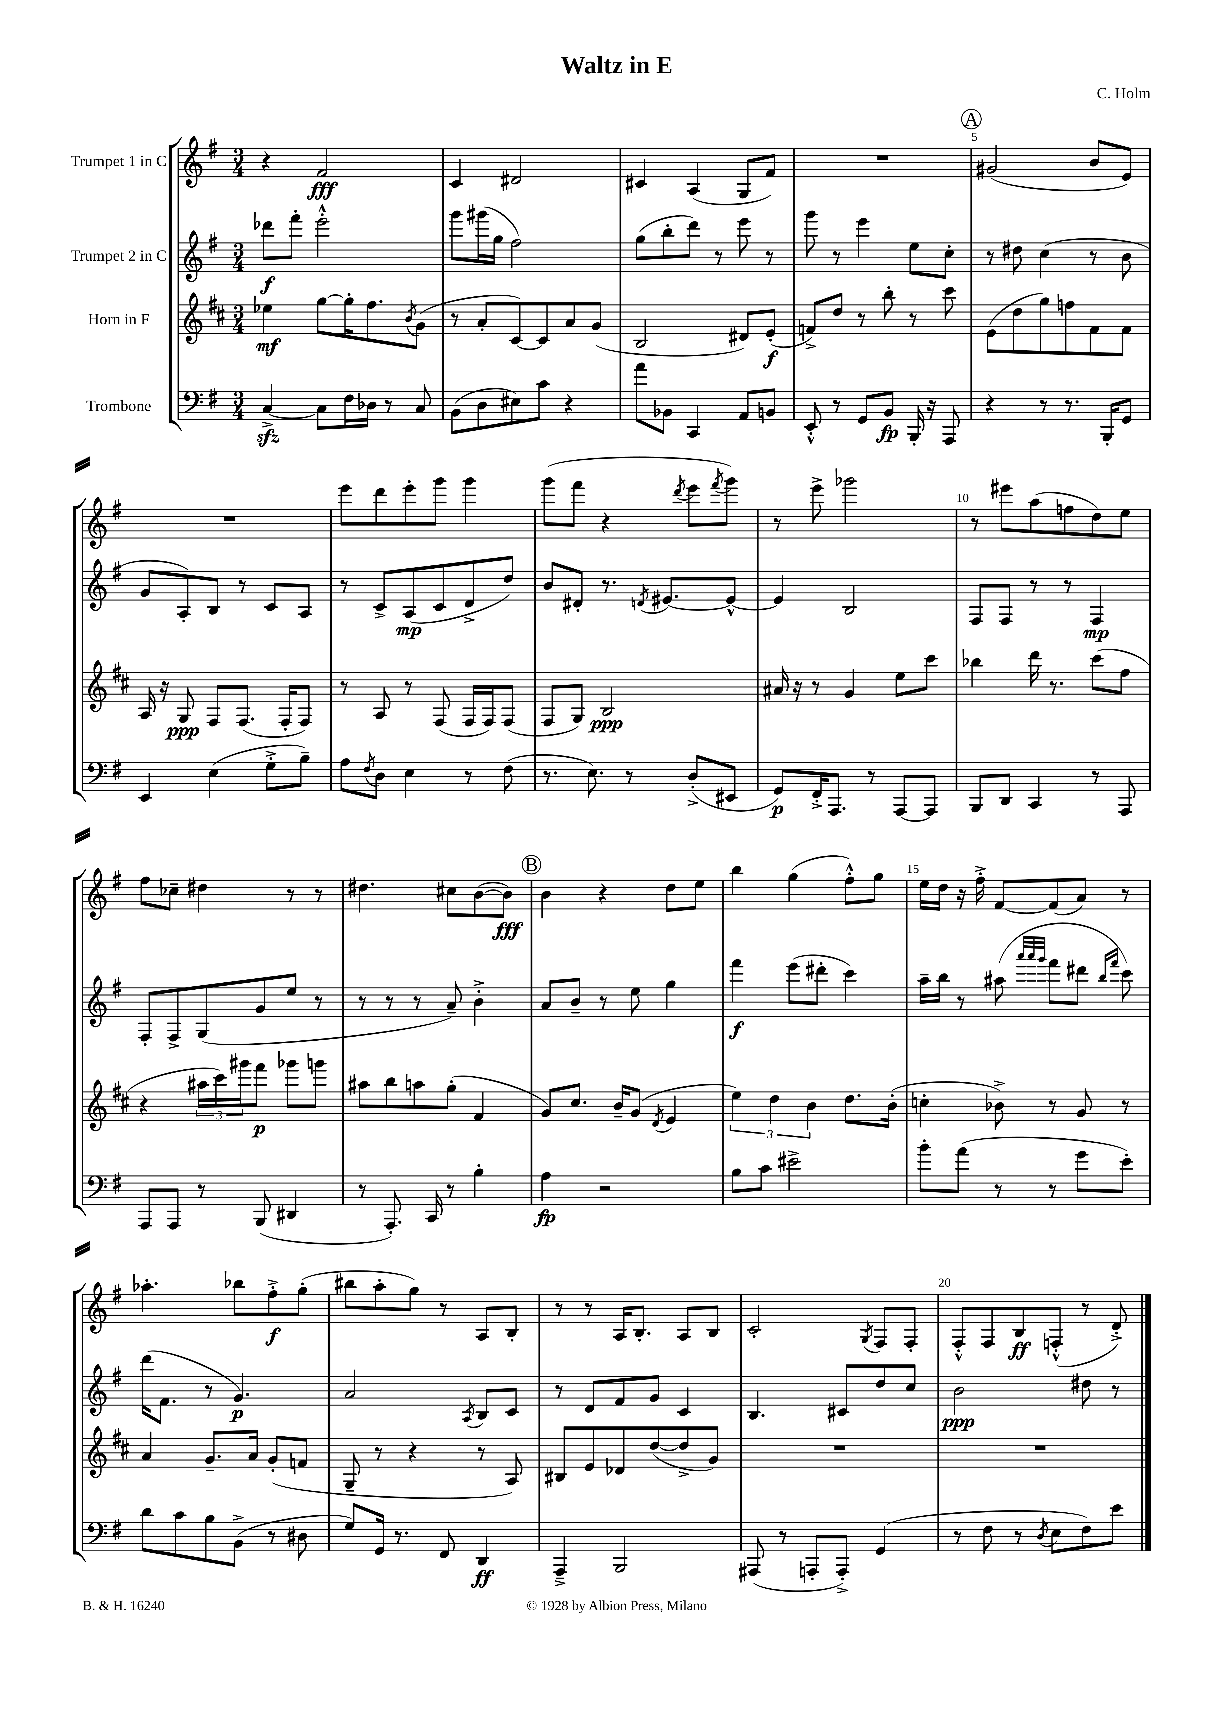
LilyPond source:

\header { title = "Waltz in E" composer = "C. Holm" }
<<
\new StaffGroup <<
\new Staff = "s0" \with { instrumentName = "Trumpet 1 in C" } {
    \clef treble \key g \major \numericTimeSignature \time 3/4
    r4 fis'2\fff |
    c'4 dis'2 |
    cis'4 a4( g8 fis'8) |
    R2. |
    \mark \markup { \circle "A" } gis'2( b'8 e'8) |
    R2. |
    e'''8 d'''8 e'''8-. g'''8 g'''4 |
    g'''8( fis'''8 r4 \acciaccatura { d'''8 } e'''8 \acciaccatura { fis'''8 } g'''8) |
    r8 e'''8-> ges'''2 |
    r8 eis'''8 a''8( f''8 d''8) e''8 |
    fis''8 ces''8-- dis''4 r8 r8 |
    dis''4. cis''8 b'8~( b'8\fff) |
    \mark \markup { \circle "B" } b'4 r4 d''8 e''8 |
    b''4 g''4( fis''8-.-^) g''8 |
    e''16 d''16 r16 fis''16-.-> fis'8~ fis'8( a'8) r8 |
    aes''4.-. bes''8 fis''8-.->\f g''8-.( |
    bis''8 a''8-. g''8) r8 a8 b8-. |
    r8 r8 a16 b8.-. a8 b8 |
    c'2-. \acciaccatura { g8 } fis8 fis8-. |
    fis8-.-^ fis8 b8\ff f8-.-^( r8 d'8-.->) \bar "|." |
}
\new Staff = "s1" \with { instrumentName = "Trumpet 2 in C" } {
    \clef treble \key g \major \numericTimeSignature \time 3/4
    des'''8\f fis'''8-. e'''2-.-^ |
    g'''8 gis'''16( g''16 fis''2) |
    g''8( b''8-. d'''8) r8 e'''8 r8 |
    g'''8 r8 e'''4 e''8 c''8-. |
    \mark \markup { \circle "A" } r8 dis''8 c''4( r8 b'8 |
    g'8 a8-.) b8 r8 c'8 a8 |
    r8 c'8-> a8\mp( c'8 d'8-> d''8) |
    b'8 dis'8-. r8. \acciaccatura { d'8 } eis'8.~ eis'8~-^ |
    eis'4 b2 |
    fis8 fis8 r8 r8 fis4\mp |
    fis8-. fis8-> g8( g'8 e''8 r8 |
    r8 r8 r8 a'8--) b'4-.-> |
    \mark \markup { \circle "B" } a'8 b'8-- r8 e''8 g''4 |
    fis'''4\f e'''8( dis'''8-. c'''4) |
    a''16-- b''16 r8 ais''8( \grace { a'''32 a'''32 g'''32 } fis'''8 dis'''8 \grace { b''16 fis'''16 } c'''8) |
    d'''16( fis'8. r8 g'4.\p) |
    a'2 \acciaccatura { a8 } b8 c'8 |
    r8 d'8 fis'8 g'8 c'4 |
    b4. cis'8 d''8 c''8 |
    b'2\ppp dis''8 r8 \bar "|." |
}
\new Staff = "s2" \with { instrumentName = "Horn in F" } {
    \clef treble \key d \major \numericTimeSignature \time 3/4
    ees''4\mf g''8~ g''16-. fis''8. \acciaccatura { b'8 } g'8( |
    r8 a'8-. cis'8~) cis'8 a'8 g'8( |
    b2 dis'8) e'8-.\f( |
    f'8->) d''8 r8 b''8-. r8 cis'''8 |
    \mark \markup { \circle "A" } e'8( d''8 g''8) f''8 fis'8 fis'8 |
    a16 r16 g8\ppp fis8 fis8.( fis16-. fis8) |
    r8 a8 r8 fis8( fis16 fis16) fis8( |
    fis8 g8) b2\ppp |
    ais'16 r16 r8 g'4 e''8 cis'''8 |
    bes''4 d'''16 r8. cis'''8( fis''8 |
    r4 \tuplet 3/2 { ais''16 cis'''16) gis'''16 } fis'''8\p ges'''8 g'''8 |
    ais''8 b''8 a''8 g''8-.( fis'4 |
    \mark \markup { \circle "B" } g'8) cis''8. b'16-- g'8( \acciaccatura { d'8 } e'4 |
    \tuplet 3/2 { e''4) d''4 b'4 } d''8. b'16-.( |
    c''4-. bes'8->) r8 g'8 r8 |
    a'4 g'8.-- a'16 g'8-.( f'8 |
    g8-- r8 r4 r8 a8) |
    bis8 e'8 des'8 d''8~( d''8-> g'8) |
    R2. |
    R2. \bar "|." |
}
\new Staff = "s3" \with { instrumentName = "Trombone" } {
    \clef bass \key g \major \numericTimeSignature \time 3/4
    c4~->\sfz c8 fis16 des16 r8 c8 |
    b,8( d8 eis8) c'8 r4 |
    a'8 bes,8 c,4 a,8 b,8 |
    e,8-.-^ r8 g,8 b,8\fp b,,16-. r16 a,,8 |
    \mark \markup { \circle "A" } r4 r8 r8. b,,16-. g,8 |
    e,4 e4( g8-.-> b8--) |
    a8 \acciaccatura { fis8 } d8 e4 r8 fis8( |
    r8. e8.) r8 d8-.->( eis,8 |
    g,8\p) fis,16-.-> a,,8. r8 a,,8~ a,,8 |
    b,,8 d,8 c,4 r8 a,,8 |
    a,,8 a,,8 r8 b,,8( dis,4 |
    r8 a,,8.-.) c,16 r8 b4-. |
    \mark \markup { \circle "B" } a4\fp r2 |
    b8 c'8 eis'2-> |
    b'8-. a'8( r8 r8 g'8 e'8-.) |
    d'8 c'8 b8 b,8->( r8 dis8 |
    g8) g,16 r8. fis,8 d,4\ff |
    a,,4---> b,,2 |
    ais,,8( r8 a,,8-. a,,8-.->) g,4( |
    r8 fis8 r8 \acciaccatura { d8 } e8 fis8) e'8 \bar "|." |
}
>>
>>
\layout { \context { \Score \override BarNumber.break-visibility = ##(#f #t #t) barNumberVisibility = #(every-nth-bar-number-visible 5) } }
